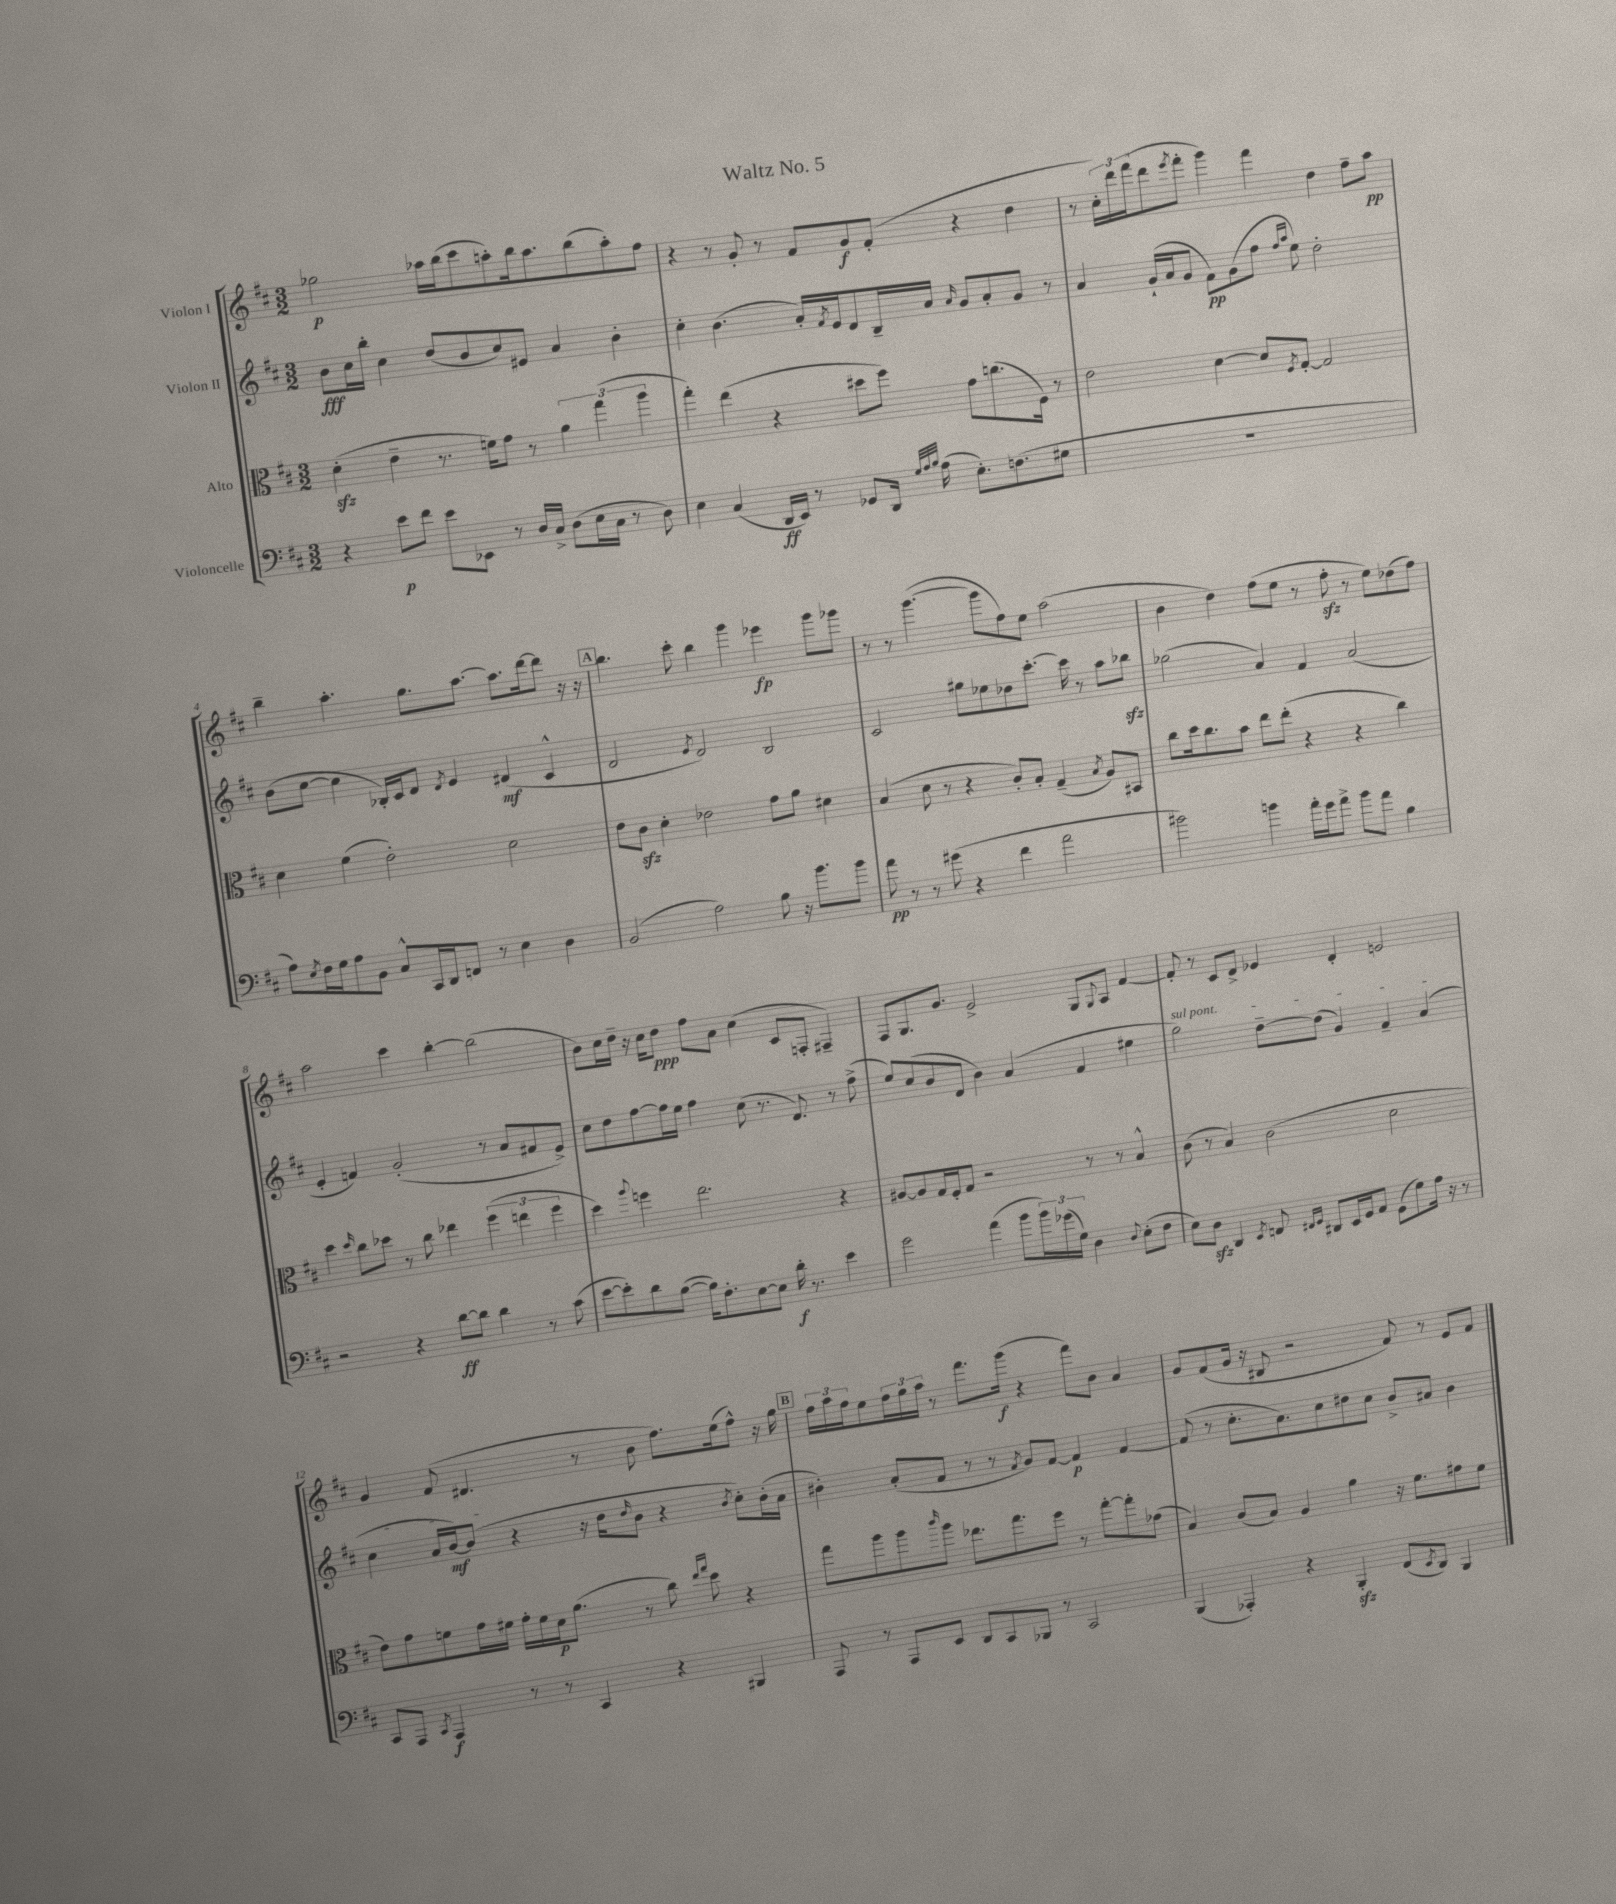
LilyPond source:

\header { title = "Waltz No. 5" }
<<
\new StaffGroup <<
\new Staff = "s0" \with { instrumentName = "Violon I" } {
    \clef treble \key d \major \numericTimeSignature \time 3/2
    ges''2\p aes''16 b''16( cis'''8 a''8-.) b''16 a''8. b''8( a''8-.) fis''8 |
    r4 r8 g'8-. r8 fis'8 g'8\f fis'8-.( r4 d''4 |
    r8 \tuplet 3/2 { cis''16-.) d'''16 fis'''16( } d'''8 \acciaccatura { e'''8 } fis'''8-. g'''4) fis'''4 d''4 fis''8-- a''8\pp |
    b''4-- a''4.-. g''8. a''8.~ a''8. d'''16~ d'''8 r16 r16 |
    \mark \markup { \box "A" } b''4. cis'''8-. b''4 g'''4 ees'''4\fp g'''8 ges'''8 |
    r8 r8 g'''4.~( g'''8 fis''8) e''8 a''2( |
    b'4 d''4) fis''8( e''8 r8 fis''8-.\sfz r8 e''8) des''8( fis''8) |
    a''2 cis'''4 b''4~-. b''2( |
    b'8) cis''16 d''16-- r16 cis''16 d''8\ppp fis''8 a'8 cis''4( cis'8 f8-. fis4--) |
    fis8 g8. g'8. e'2-> g8 \appoggiatura { g8 } a8 fis'4~ |
    fis'8-. r8 cis'8 d'8-> ees'4 d'4-. e'2 |
    g'4 fis'8( dis'4. r8 b'8 fis''8.) e''16( fis''8-^) r16 g''16 |
    \mark \markup { \box "B" } \tuplet 3/2 { fis''16 a''16 fis''16 } e''8 \tuplet 3/2 { fis''16 g''16 a''16 } r8 fis'''8. g'''16\f( r4 fis'''8) b'8 a'4 |
    g'8 fis'8( g'16 r16 bis8 r2 fis'8) r8 e'8 fis'8 \bar "|." |
}
\new Staff = "s1" \with { instrumentName = "Violon II" } {
    \clef treble \key d \major \numericTimeSignature \time 3/2
    b'8\fff cis''16 b''16-. cis''4 d''8( b'8 cis''8) eis'8 a'4 b'4-. |
    cis''4-. b'4.( a'16-.) \acciaccatura { fis'8 } e'16 d'8 b16-- a'16 \grace { a'16 } g'8 a'8-. g'8 r8 |
    a'4 g'16-!( a'16 g'8 fis'8\pp) g'8( fis''8 \grace { fis''16 a''16 } e''8) d''2-. |
    b'8( cis''8~ cis''4 bes16-.) cis'16 d'8 \acciaccatura { d'8 } e'4 dis'4\mf( cis'4-^ |
    \mark \markup { \box "A" } d'2 \acciaccatura { e'8 } d'2) b2 |
    cis'2 gis''8 ees''8 des''8 cis'''8.~-. cis'''16 r8 a''8 bes''8\sfz |
    ges''2( a'4) fis'4 a'2( |
    e'4-. f'4) g'2-.( r8 a'8 fis'8 e'8->) |
    cis''8 d''8 fis''8~ fis''16 e''16 fis''4 cis''8( r8. d'8.) r8 fis''8->( |
    e''8) cis''8( b'8 d'8 b'4) a'4( fis'4 eis''4 |
    \once \override TextSpanner.bound-details.left.text = \markup { \italic "sul pont." } g''2\startTextSpan) d''8~-- d''8( g'4) fis'4-- a'4( |
    cis''4 a'16 b'16~\mf) b'8\stopTextSpan( r4 r16 d''16 \grace { d''16 } b'8 r4 \acciaccatura { b'8 } cis''8-.) b'16-.( a'16 |
    \mark \markup { \box "B" } bis'4-.) a'8-.( fis'8 r8 r8 \acciaccatura { fis'8 } g'8) fis'8~ fis'4\p fis'4~ |
    fis'8( r8 cis''8.-. a'8.) cis''8 dis''8 cis''8 b'8-> ais'8 b'4 \bar "|." |
}
\new Staff = "s2" \with { instrumentName = "Alto" } {
    \clef alto \key d \major \numericTimeSignature \time 3/2
    d'4-.\sfz( e'4-- r8. f'16) g'8 r8 \tuplet 3/2 { a'4 g''4( a''4 } |
    g''4-.) e''4( r4 dis''8 fis''8) g'8 c''8.( fis16) r8 |
    e'2 d'4~ d'8 \acciaccatura { fis8 } g8~-. g2 |
    d'4 fis'4( e'2-.) d'2 |
    \mark \markup { \box "A" } e'8 cis'8\sfz d'4-. ees'2 g'8 a'8 dis'4 |
    b4( d'8 r8 r4 cis'8-.) b8-. g4--( \acciaccatura { b8 } a8) bis,8 |
    cis''8 d''16 cis''8. b'8 e''8 e''8-.( r4 r4 cis''4) |
    d''4 \grace { d''16 } cis''8 des''8 r8 cis''8 ees''4 \tuplet 3/2 { fis''4( e''4 fis''4 } |
    d''4) \appoggiatura { a''8 } f''4 e''2. r4 |
    ais8~ ais8 g16 fis16-. g8 r2 r8 r8 b4-^ |
    cis'8( r8 b4) cis'2( d'2 |
    e'8) g'8 f'8 g'16 fis'16 g'16-. fis'16 d'16\p a'8.( r8 cis''8) \grace { e''16 g''16 } d''8 r4 |
    \mark \markup { \box "B" } g''8 a''8 a''8 \grace { cis'''16 } a''8 ees''8. g''8. fis''8 r8 g''8~-. g''8-. ges'8( |
    b4) cis'8( b8) a4 a'4 r16 fis'8. gis'8 fis'8 \bar "|." |
}
\new Staff = "s3" \with { instrumentName = "Violoncelle" } {
    \clef bass \key d \major \numericTimeSignature \time 3/2
    r4 e'8\p fis'8 e'8 ees,8 r8 d16 cis16-> d8( e16 cis16 r8 d8) |
    e4 cis4( d,16\ff e,16) r8 ges,8 d,16 \grace { g32 a32 b32 } a16( e8.-.) f8.( gis8 |
    R1. |
    a8) \acciaccatura { e8 } fis16 g16 a8 b,8 cis8-^ cis,16 d,16 f,8 r8 e4 d4 |
    \mark \markup { \box "A" } b,2( a2) b8 r16 b'8. b'8 |
    a'8\pp r8 r8 gis'8( r4 fis'4 a'2 |
    bis'2) b'4 a'16-. g'16 a'8-> b'8 a'8 b4 |
    r2 r4 d'8~\ff d'8 d'4 r8 cis'8( |
    e'8~ e'8-.) d'8 b8~( b16) fis8.-. e8~ e8 d'16-.\f r8. e'4 |
    g'2 a'4( b'8 \tuplet 3/2 { b'16) ges'16( g16) } d4 \appoggiatura { d8 } e8-.( fis8 |
    e8) d8\sfz d,4 \acciaccatura { e,8 } f,8 \grace { fis,16 g,16 } dis,8 e,16 g,16 a,8 g,8( g8) a16 r16 r8 |
    cis,8 a,,8 \acciaccatura { cis,8 } a,,4\f r8 r8 cis,4 r4 bis,,4 |
    \mark \markup { \box "B" } a,,8 r8 a,,8 e,8 d,8 cis,8 bes,,8 r8 cis,2 |
    b,,4( aes,,4-.) r4 b,,4-.\sfz fis,8( \acciaccatura { e,8 } d,8) b,,4 \bar "|." |
}
>>
>>
